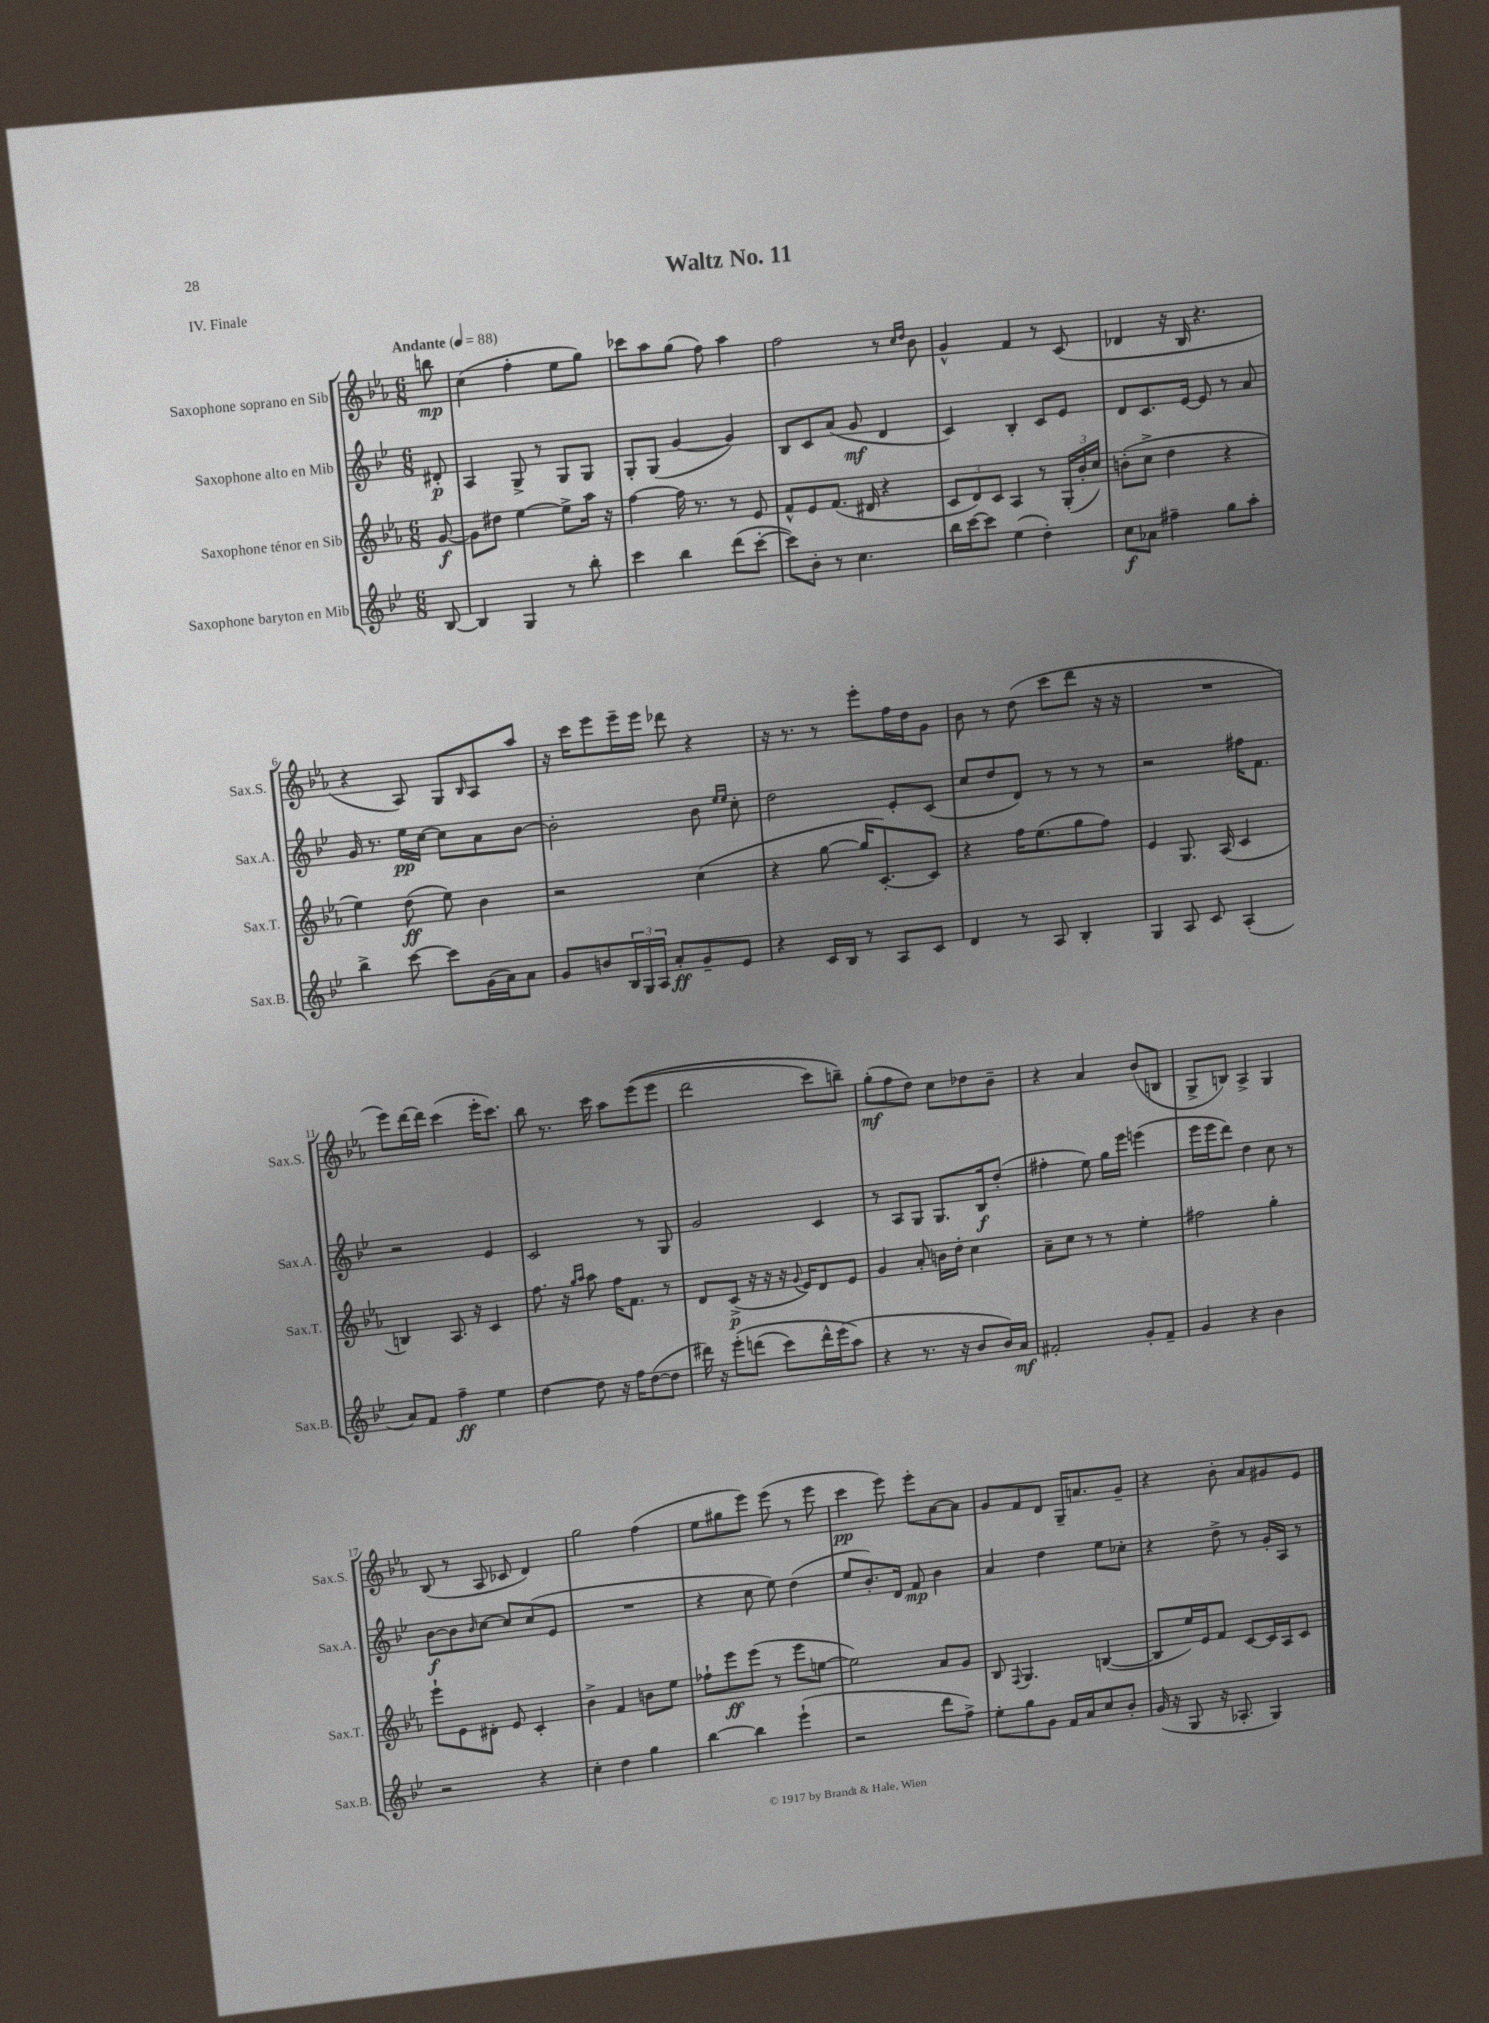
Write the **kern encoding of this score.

**kern	**kern	**kern	**kern
*staff4	*staff3	*staff2	*staff1
*clefG2	*clefG2	*clefG2	*clefG2
*k[b-e-]	*k[b-e-a-]	*k[b-e-]	*k[b-e-a-]
*M6/8	*M6/8	*M6/8	*M6/8
*MM88	*MM88	*MM88	*MM88
[8B-	[8g	8d#'	8bb
=	=	=	=
4B-]	8g]	4A	(4cc
.	8dd#	.	.
4G	[4ee-	8G^	4ff'
.	.	8r	.
8r	8ee-^]	8G	8ee-
8bb-'	16aa-	8G	8gg)
.	16r	.	.
=	=	=	=
4ccc	[4ff	8G'	8ccc-
.	.	(8G	8aa-
4bb-	16ff]	[4g	(8gg
.	8.r	.	.
.	.	.	8ff)
(8ddd	8r	4g])	4aa-
[8ccc'	8e-	.	.
=	=	=	=
8ccc])	8f^^	8B-	2ff
8b-'	8e-	8c	.
8r	(8.f	(8a	.
4.cc	.	8g	.
.	16d#	.	.
.	4r	4d	8r
.	.	.	16qqcc
.	.	.	16qqdd
.	.	.	8b-
=	=	=	=
16bb-	12c	4c)	4g^^
[16ccc	.	.	.
.	12d)	.	.
8ccc]	.	.	.
.	12c	.	.
(4ee-	4A-	4B-'	4f
4dd')	8r	8c	8r
.	(24G'	8e-	(8c
.	24b-'	.	.
.	24cc)	.	.
=	=	=	=
8cc	(8b'	8d	4d-
8a-	8cc^	8.c	.
4ff#~	4dd	.	16r
.	.	[16e-	16B-
.	.	8e-]	4.r
8gg	4r	8r	.
8aa'	.	8a	.
=	=	=	=
4bb-^	4ee-)	16g	4r
.	.	8.r	.
[8ccc	(8dd	16ee-	8A-)
.	.	[16cc	.
8ccc]	8ee-)	8cc]	8G
.	.	.	16qqB-
(16g	4b-	8a	8A-
16a)	.	.	.
8a	.	[8b-	8aa-
=	=	=	=
8g	2r	2b-']	16r
.	.	.	16ccc
8b	.	.	8eee-
24B-	.	.	16eee-~
24G	.	.	.
.	.	.	16eee-
24A	.	.	.
8a'	.	.	8ddd-
8g~	(4cc	8b-	4r
.	.	16qqee-	.
.	.	16qqee-	.
8e-	.	8cc'	.
=	=	=	=
4r	4r	2dd	16r
.	.	.	8.r
16c	[8gg	.	8r
16B-	.	.	.
8r	16gg]	.	8eee-'
.	[8.c')	.	.
8A	.	8e-'	16ff
.	.	.	16dd
8c	8c]	(8c	8g
=	=	=	=
4d	4r	8cc	8b-
.	.	8dd	8r
8r	16ff	8d)	(8dd
.	(8.ee-	.	.
8A	.	8r	8ccc
4B-'	8gg	8r	8ddd
.	8ff)	8r	16r
.	.	.	16r
=	=	=	=
4G	4e-	2r	2.r
8A	8.G	.	.
8c	.	.	.
.	(16A-	.	.
(4A'	4c	16ff#	.
.	.	8.f	.
=	=	=	=
8a)	4B)	2r	8eee-)
8f	.	.	[16ddd
.	.	.	16ddd]
4ff~	8.A-	.	(4ccc
.	16r	.	.
4ee-	4c	4e-	16eee-'
.	.	.	8.ccc)
=	=	=	=
[4dd	8.ff	2c	8bb-
.	.	.	8.r
.	16r	.	.
.	16qqgg	.	.
.	16qqaa-	.	.
8dd]	8aa-	.	.
.	.	.	16ccc
16r	16ff	.	8aa-
16ff	8.f	.	.
([8dd	.	8r	&((8eee-
8dd]	8r	8G	8eee-
=	=	=	=
16ddd#)	8d	2g	2ddd
16r	.	.	.
&(8eee-'	(8c^	.	.
(8ddd	16r	.	.
.	16r	.	.
8ccc)	16r	.	.
.	8qqg	.	.
.	16e-)	.	.
16ddd^^	8d	4c	8ccc)
(16eee-	.	.	.
8aa&)	8e-	.	8bb~&)
=	=	=	=
4r	4g	8r	(8gg'
.	.	8A	8ff
8.r	8a-'	8G	8dd)
.	16b	8.G	8cc
16r	16dd'	.	.
8b-	4cc	.	8dd-
.	.	16B-	.
16b-)	.	(8dd'	8b-~
16a	.	.	.
=	=	=	=
2f#'	8a-~	4ff#'	4r
.	8cc	.	.
.	8r	8ee-)	4a-
.	8r	16gg	.
.	.	16eee-	.
8g'	4ee-'	(4eee	(8b-
8f#~	.	.	8B
=	=	=	=
4g	2ff#	16eee-	8G^
.	.	16eee-	.
.	.	8ddd)	8B)
4r	.	4dd	4A-^
4b-	4gg'	8cc	4G
.	.	8r	.
=	=	=	=
2r	8eee-`	[8b-	(8B-
.	8e-	8b-]	8r
.	.	16qqb-	.
.	8d#'	[8cc	8A-
.	8e-	8cc]	8c-
4r	4c'	(8cc	4d)
.	.	8e-	.
=	=	=	=
4cc'	4b-^	2.r	2gg
4dd	4f	.	.
4gg	8b	.	(4ff
.	8ee-	.	.
=	=	=	=
[4bb-	8ff-`	4r	8ee-
.	8eee-	.	8gg#
4bb-]	(8eee-	8cc	8eee-)
.	8r	8ee-)	(8eee-
(4eee-`	8eee-	(4dd	8r
.	[8ee	.	8eee-
=	=	=	=
2r	2ee])	8ee-	4ccc
.	.	8.b-')	.
.	.	.	8eee-)
.	.	16d	.
.	.	8f	8eee-'
8ddd	8a-	4b-	[8a-
8ff^)	8g	.	8a-]
=	=	=	=
8ee-'	8B-	4a	8g
.	8qqF	.	.
8gg	4.G	.	8f
8g	.	4dd	8d
16f	.	.	16G~
16a	.	.	8.a
8cc	([4B	8ee-	.
8b-'	.	8cc-'	8g~
=	=	=	=
(16g	8B]	4r	4r
16r	.	.	.
8G	16ee-)	.	.
.	16e-	.	.
16r	8f	8dd^	8b-'
8.A-'	.	.	.
.	[8c	8r	8a-
4G)	16c]	16g'	8g#
.	16A-	16A	.
.	8c	8r	8e-
==	==	==	==
*-	*-	*-	*-
